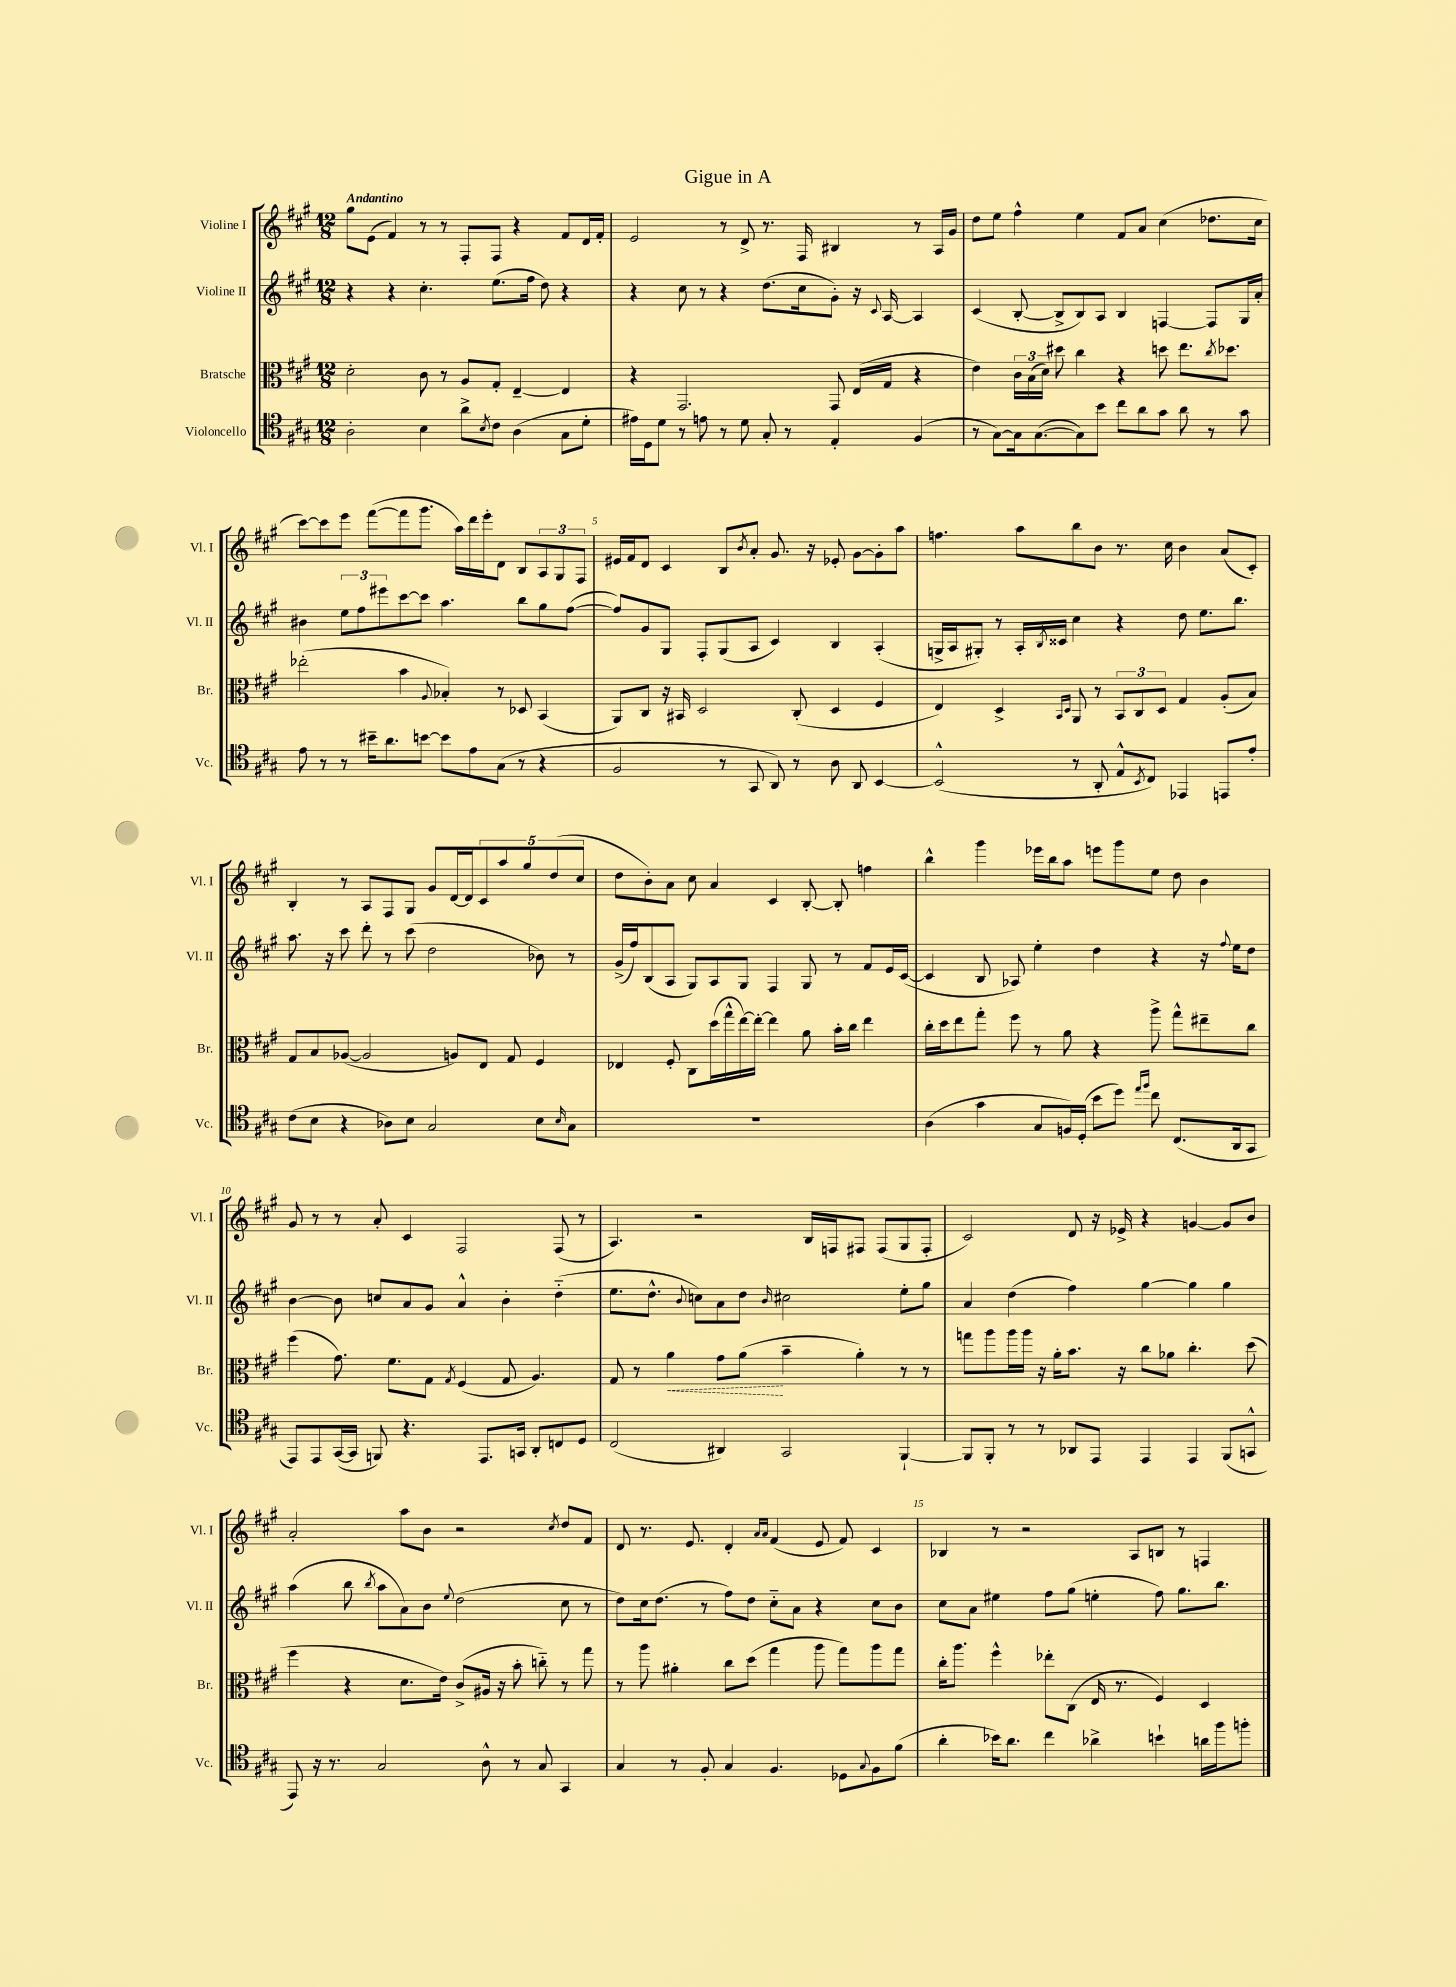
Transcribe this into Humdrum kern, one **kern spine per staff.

**kern	**kern	**dynam	**kern	**kern
*part4	*part3	*part3	*part2	*part1
*staff4	*staff3	*staff3	*staff2	*staff1
*I"Violoncello	*I"Bratsche	*	*I"Violine II	*I"Violine I
*I'Vc.	*I'Br.	*	*I'Vl. II	*I'Vl. I
*clefC4	*clefC3	*	*clefG2	*clefG2
*k[f#c#g#]	*k[f#c#g#]	*	*k[f#c#g#]	*k[f#c#g#]
*M12/8	*M12/8	*	*M12/8	*M12/8
=1	=1	=1	=1	=1
!	!	!	!	!LO:TX:a:B:t=Andantino
2A'\	2d'\	.	4r	8gg#\L
.	.	.	.	(8e\J
.	.	.	4r	4f#/)
4B\	8c#\	.	4.cc#'\	8r
.	8r	.	.	8r
8a^\L	8A/L	.	.	8F#'/L
8qB/	.	.	.	.
8c#\J	8G#'/J	.	(8.ee\L	8F#/J
(4A\	[4E~/	.	.	4r
.	.	.	16ff#\Jk	.
.	.	.	8dd\)	.
8G#\L	4E/]	.	4r	8f#/L
8d'\J	.	.	.	16d/L
.	.	.	.	16f#'/JJ
=2	=2	=2	=2	=2
16e#X\LL)	4r	.	4r	2e/
16D\J	.	.	.	.
8d\J	.	.	.	.
8r	2.GG#/	.	8cc#\	.
8en\	.	.	8r	.
8r	.	.	4r	8r
8d\	.	.	.	8d^/
8G#'/	.	.	(8.dd\L	8.r
8r	.	.	.	.
.	.	.	16cc#\k	16F#/
4E'/	8GG#/	.	8g#'\J)	4B#X/
.	(16E/LL	.	16r	.
.	.	.	8qqc#/	.
.	16G#/JJ	.	[16A/	.
(4F#/	4r	.	4A/]	8r
.	.	.	.	16A/LL
.	.	.	.	16g#/JJ
=3	=3	=3	=3	=3
8r	4e\)	.	(4c#/	8dd\L
[8G#\L)	.	.	.	8ee\J
16G#\k]	24c#\LL	.	[8B'/	4ff#^^\
.	(24B\	.	.	.
([8.G#\	.	.	.	.
.	24d\JJ)	.	.	.
.	8dd#X\	.	8B^/L]	.
8G#\])	4cc#\	.	8B/)	4ee\
8b\J	.	.	8A/J	.
8cc#\L	4r	.	4B/	8f#/L
8a\	.	.	.	8a/J
8g#\J	8ddn\	.	[4Fn/	(4cc#\
8a\	8.ee\L	.	.	.
8r	.	.	8F/L]	8.dd-X\L
.	8qcc#/	.	.	.
.	8.dd-X\J	.	.	.
8g#\	.	.	16G#/L	.
.	.	.	16a'/JJ	16cc#\Jk
!!LO:LB:g=z
=4	=4	=4	=4	=4
8e\	(2ee-X'\	.	4b#X\	[8ccc#\L)
8r	.	.	.	8ccc#\]
8r	.	.	12ee\L	8eee\J
.	.	.	12ff#\	.
16b#X~\KL	.	.	.	([8fff#\L
.	.	.	12eee#X\	.
8.a\	.	.	.	.
.	4b\	.	[8ccc#\	8fff#\]
[8bn\J	.	.	8ccc#\J]	8.ggg#\J
.	8qqA/	.	.	.
8b\L]	4B-X'/)	.	4.aa\	.
.	.	.	.	16aa\LL)
8e\	.	.	.	16ddd\
.	.	.	.	16eee'\J
(8G#\J	8r	.	.	8d\J
8r	8D-X/	.	8bb\L	8B/L
4r	(4BB/	.	8gg#\	12A/
.	.	.	.	12G#/
.	.	.	([8ff#\J	.
.	.	.	.	12F#/J
=5	=5	=5	=5	=5
2F#/	8AA/L)	.	8ff#/L])	16e#X/LL
.	.	.	.	16f#/J
.	8C#/J	.	8g#/	8d/J
.	16r	.	8G#/J	4c#/
.	16BB#X/	.	.	.
.	2D/	.	8F#'/L	.
8r	.	.	(8G#/	8B/L
.	.	.	.	8qb/
8GG#/	.	.	8A/J	8a'/J
8AA/)	.	.	4c#/)	8.g#/
8r	(8C#'/	.	.	.
.	.	.	.	16r
8A\	4D/	.	4B/	8e-X'/
8AA/	.	.	.	[8g#\L
[4BB/	4F#/	.	(4A'/	8g#'\]
.	.	.	.	8aa\J
=6	=6	=6	=6	=6
(2BB^^/]	4E/)	.	16Gn^/LL	4.ffn\
.	.	.	16A/J	.
.	.	.	8G#X'/J)	.
.	4D^/	.	8r	.
.	.	.	16A'/LL	8aa\L
.	.	.	8qB/	.
.	.	.	16c##X/JJ	.
.	16qqBB/LL	.	.	.
.	16qqD/JJ	.	.	.
8r	8AA/	.	4cc#\	8bb\
8AA'/	8r	.	.	8b\J
8E^^/L	12BB/L	.	4r	8.r
.	12C#/	.	.	.
8qBB/	.	.	.	.
8C#/J)	.	.	.	.
.	12D/J	.	.	.
.	.	.	.	16cc#\
4EE-X/	4G#/	.	8dd\	4b\
.	.	.	8.ee\L	.
8EEn/L	(8A'/L	.	.	(8a/L
.	.	.	8.bb\J	.
8e'/J	8B/J)	.	.	8c#'/J)
!!LO:LB:g=z
=7	=7	=7	=7	=7
(8c#\L	8G#/L	.	8.aa\	4B'/
8B\J	8B/	.	.	.
.	.	.	16r	.
4r	([8A-X/J	.	8ccc#\	8r
.	2A-/]	.	8ddd'\	8A/L
8A-X\L)	.	.	8r	8F#/
8B\J	.	.	(8ccc#\	8G#/J
2G#/	.	.	2dd\	8g#/L
.	8An/L)	.	.	[16d/L
.	.	.	.	16d/J]
.	8E/J	.	.	10c#/
.	.	.	.	10aa/
.	8G#/	.	.	.
.	.	.	.	10gg#/
8B\L	4F#/	.	8b-X\)	.
.	.	.	.	(10dd/
16qqB/	.	.	.	.
8G#\J	.	.	8r	.
.	.	.	.	10cc#/J
=8	=8	=8	=8	=8
1.r	4E-X/	.	(16g#^/LL	8dd\L
.	.	.	16ff#/J)	.
.	.	.	(8B/	8b'\)
.	8F#'/	.	8A/J	8a\J
.	8C#\L	.	8G#/L)	8cc#\
.	(16dd\L	.	8A/	4a/
.	16gg#^^\	.	.	.
.	[16ee\)	.	8G#/J	.
.	16ee'\JJ_	.	.	.
.	4ee\]	.	4F#/	4c#/
.	8a\	.	8G#/	[8B'/
.	16b'\LL	.	8r	8B'/]
.	16cc#\JJ	.	.	.
.	4ee\	.	8f#/L	4ffn\
.	.	.	16e/L	.
.	.	.	([16c#/JJ	.
=9	=9	=9	=9	=9
(4A\	16cc#'\LL	.	4c#/]	4bb^^\
.	16dd\J	.	.	.
.	8ee\	.	.	.
4g#\	8gg#'\J	.	8B/	4ggg#\
.	8ff#\	.	8A-X/)	.
8G#/L	8r	.	4ee'\	16eee-X\LL
.	.	.	.	16bb\J
16Fn/L)	8a\	.	.	8aa\J
(16D'/JJ	.	.	.	.
8b\L	4r	.	4dd\	8eeen\L
8dd\J)	.	.	.	8ggg#\
16qqee/LL	.	.	.	.
16qqff#/JJ	.	.	.	.
8cc#\	8aa^\	.	4r	8ee\J
(8.C#/L	8gg#^^\L	.	.	8dd\
.	8ee#X~\	.	16r	4b\
.	.	.	8qqff#/	.
16AA/k	.	.	16ee\KL	.
8GG#/J	8cc#\J	.	8dd\J	.
!!LO:LB:g=z
=10	=10	=10	=10	=10
8EE/L)	(4ff#\	.	[4b\	8g#/
8EE/	.	.	.	8r
([16GG#/L	8.g#\)	.	8b\]	8r
16GG#/JJ]	.	.	.	.
8FFn/)	.	.	8ccn/L	8a'/
.	8.f#\L	.	.	.
4.r	.	.	8a/	4c#/
.	8G#\J	.	8g#/J	.
.	8qG#/	.	.	.
.	(4F#/	.	4a^^/	2F#/
8.EE/L	.	.	.	.
.	8G#/	.	4b'\	.
16GGn/Jk	.	.	.	.
8AA'/L	4.A/)	.	.	.
8Cn/	.	.	(4dd\	(8F#/
8D/J	.	.	.	8r
=11	=11	=11	=11	=11
(2C#/	8G#/	.	8.ee\L	4.A/)
.	8r	.	.	.
.	.	.	8.dd^^\J	.
!	!	!LO:HP:b	!	!
.	4a\	<	.	.
.	.	.	8qqb/	.
.	.	.	8ccn\L)	2r
4AA#X/)	8g#\L	.	8a\	.
.	(8a\J	.	8dd\J	.
.	.	.	16qqb/	.
2GG#/	4b~\	[	2cc#X\	.
.	.	.	.	16B/LL
.	.	.	.	16Fn/J
.	4a'\)	.	.	8F#X/J
.	.	.	.	(8F#/L
[4FF#`/	8r	.	8ee'\L	8G#/
.	8r	.	8gg#\J	8F#'/J
=12	=12	=12	=12	=12
8FF#/L]	8ggn\L	.	4a/	2c#/)
8FF#'/J	8aa\	.	.	.
8r	16aa\L	.	(4dd\	.
.	16aa\JJ	.	.	.
8r	16r	.	.	.
.	16a'\KL	.	.	.
8AA-X/L	8.b\J	.	4ff#\)	8d/
8EE/J	.	.	.	16r
.	16r	.	.	16e-X^/
4EE/	8cc#\L	.	[4gg#\	4r
.	8a-X\J	.	.	.
4EE/	4.cc#'\	.	4gg#\]	[4gn/
(8FF#/L	.	.	4gg#\	8g/L]
8GGn^^/J	(8dd\	.	.	8b/J
!!LO:LB:g=z
=13	=13	=13	=13	=13
8EE/)	4ff#\	.	(4aa\	2a'/
16r	.	.	.	.
8.r	.	.	.	.
.	4r	.	8bb\	.
.	.	.	8qbb/	.
2G#/	.	.	8aa\L	.
.	8.d\L	.	8a\)	8aa\L
.	.	.	8b\J	8b\J
.	16e\Jk)	.	.	.
.	.	.	8qqee/	.
.	(8c#^/L	.	(2dd\	2r
8A^^\	16A#X/Jk	.	.	.
.	16r	.	.	.
8r	8b'\	.	.	.
8G#/	8ccn\)	.	.	.
.	.	.	.	8qcc#/
4GG#/	8r	.	8cc#\	8dd/L
.	8gg#\	.	8r	8f#/J
=14	=14	=14	=14	=14
4G#/	8r	.	8dd\L)	8d/
.	8aa\	.	16cc#\k	8.r
.	.	.	(8.dd\J	.
8r	4a#X'\	.	.	.
.	.	.	.	8.e/
8F#'/	.	.	8r	.
4G#/	8cc#\L	.	8ff#\L)	4d'/
.	(8dd\J	.	8dd\J	.
.	.	.	.	16qqa/LL
.	.	.	.	16qqa/JJ
4.F#/	4gg#\	.	8cc#\L	(4f#/
.	.	.	8a\J	.
.	8aa\	.	4r	8e/
8D-X\L	8gg#\L)	.	.	8f#/)
8qqG#/	.	.	.	.
8F#\	8aa\	.	8cc#\L	4c#/
(8f#\J	8gg#\J	.	8b\J	.
=15	=15	=15	=15	=15
4a'\	16cc#'\KL	.	8cc#\L	4B-X/
.	8.aa\J	.	.	.
.	.	.	8a\J	.
16b-X\KL)	4ff#^^\	.	4ee#X\	8r
8.a\J	.	.	.	.
.	.	.	.	2r
4cc#\	8ee-X'\L	.	8ff#\L	.
.	(8C#\J	.	(8gg#\J	.
4a-X^\	16E/	.	4een'\	.
.	8.r	.	.	.
.	.	.	.	8A/L
4bn`\	4F#/)	.	8ff#\)	8Bn/J
.	.	.	8.gg#\L	8r
16an\LL	4D/	.	.	4Fn/
16ff#\J	.	.	8.bb\J	.
8ffn'\J	.	.	.	.
==	==	==	==	==
*-	*-	*-	*-	*-
